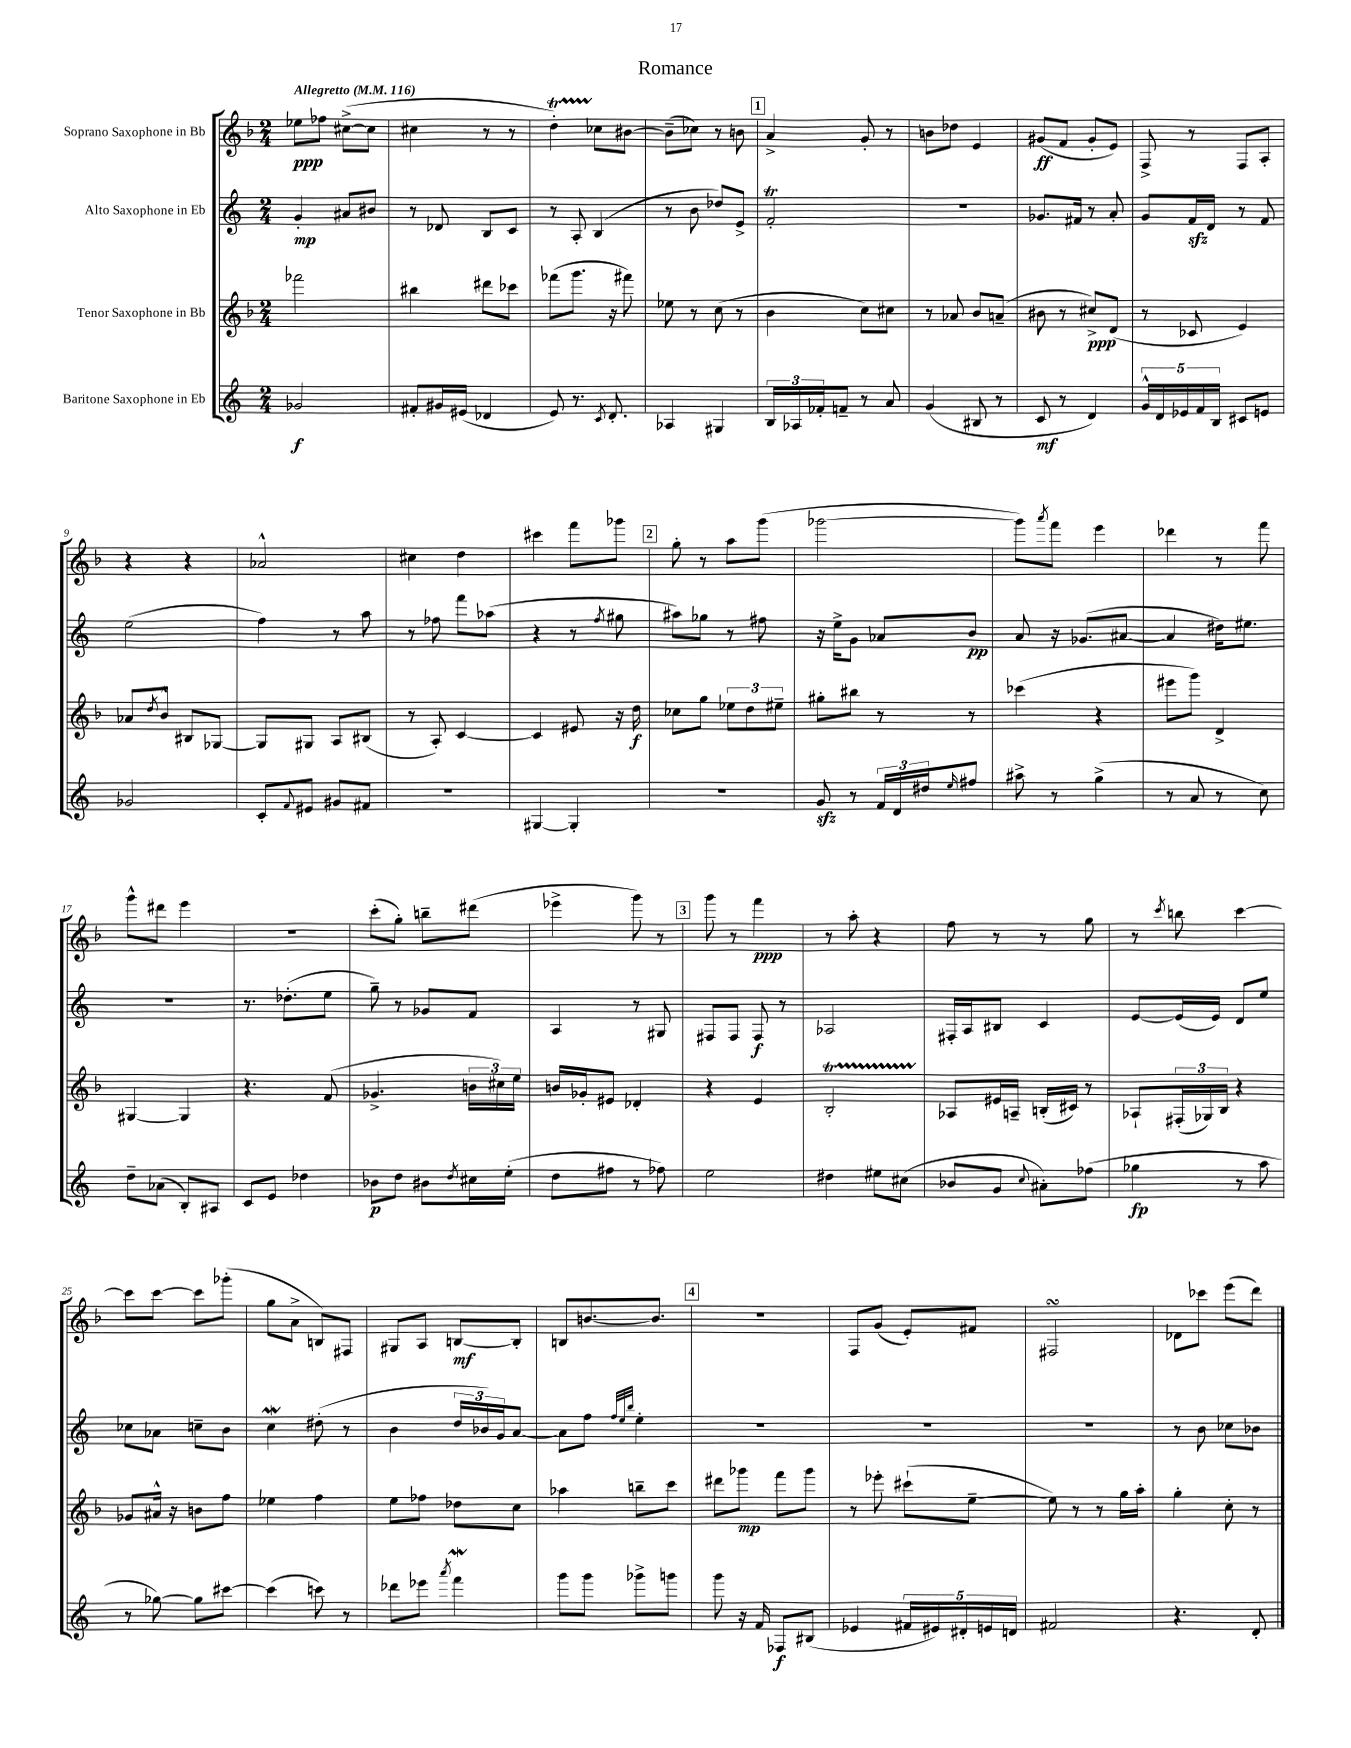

**kern	**kern	**kern	**kern
*staff4	*staff3	*staff2	*staff1
*clefG2	*clefG2	*clefG2	*clefG2
*k[]	*k[b-]	*k[]	*k[b-]
*M2/4	*M2/4	*M2/4	*M2/4
*MM116	*MM116	*MM116	*MM116
2g-	2fff-	4g'	8ee-
.	.	.	8ff-
.	.	8a#	([8cc#^
.	.	8b#	8cc#]
=	=	=	=
8f#'	4bb#	8r	4cc#
16g#	.	8d-	.
(16e#	.	.	.
4d-	8ddd#	8B	8r
.	8ccc-	8c	8r
=	=	=	=
8e)	(8fff-	8r	4dd')
8.r	8.ggg	8A'	.
.	.	(4B	8cc-
8qc	.	.	.
8.d'	16r	.	.
.	8fff#)	.	[8b#
=	=	=	=
4A-	8ee-	8r	(8b#~]
.	8r	8b	8cc-)
4G#	(8cc	8dd-)	8r
.	8r	8e^	8b
=	=	=	=
24B	4b-	2f'	4a^
24A-	.	.	.
24f-'	.	.	.
8f~	.	.	.
8r	8cc)	.	8g'
8a	8cc#	.	8r
=	=	=	=
(4g	8r	2r	8b
.	8a-	.	8dd-
8B#	8b-	.	4e
8r	(8a~	.	.
=	=	=	=
8c	8b#	8.g-	(8g#
8r	8r	.	8f
.	.	16f#	.
4d)	8cc#^)	8r	8g#'
.	(8d	8a'	8e)
=	=	=	=
20g^^	8r	8g	8F^
20d	.	.	.
20e-	.	.	.
.	8c-	16f	8r
20f	.	.	.
.	.	16d	.
20B	.	.	.
8c#	4e)	8r	8F
8e	.	8f	8A'
=	=	=	=
2g-	8a-	(2ee	4r
.	8qdd	.	.
.	8b-^^	.	.
.	8B#	.	4r
.	[8G-	.	.
=	=	=	=
8c'	8G-]	4ff)	2a-^^
8qqf	.	.	.
8e#	8G#	.	.
8g#	8A	8r	.
8f#	(8B#	8aa	.
=	=	=	=
2r	8r	8r	4cc#
.	8A')	8ff-	.
.	[4c	8fff	4dd
.	.	(8aa-	.
=	=	=	=
[4G#	4c]	4r	4ccc#
4G#']	8e#	8r	8fff
.	.	8qff	.
.	16r	8gg#	8ggg-
.	16dd	.	.
=	=	=	=
2r	8cc-	8aa#)	8gg'
.	8gg	8gg-	8r
.	12ee-	8r	8aa
.	12dd	.	.
.	.	8ff#	(8ggg
.	12ee#~	.	.
=	=	=	=
8g	8gg#'	16r	[2ggg-
.	.	16ee^	.
8r	8bb#	8g	.
24f	8r	8a-	.
24d	.	.	.
24dd#	.	.	.
16qqee	.	.	.
8ff#	8r	8b	.
=	=	=	=
8aa#^	(4ccc-	8a	8ggg-])
.	.	.	8qaaa
8r	.	16r	8fff
.	.	(8.g-	.
(4gg^	4r	.	4eee
.	.	[8a#	.
=	=	=	=
8r	8eee#	4a#]	4ddd-
8a	8ggg)	.	.
8r	4d^	16dd#)	8r
.	.	8.ee#	.
8cc)	.	.	8fff
=	=	=	=
8dd~	[4G#	2r	8ggg^^
(8a-	.	.	8ddd#
8B')	4G#]	.	4eee
8A#	.	.	.
=	=	=	=
8c	4.r	8.r	2r
8e	.	.	.
.	.	(8.dd-'	.
4dd-	.	.	.
.	(8f	8ee	.
=	=	=	=
8b-	4.g-^	8gg~)	(8ccc'
8dd	.	8r	8gg')
8b#	.	8g-	8bb~
8qdd	.	.	.
16cc#	24b	8f	(8ddd#
.	24cc#)	.	.
(16ee'	.	.	.
.	24ee	.	.
=	=	=	=
8dd	16b	4A	4eee-^
.	16g-'	.	.
8ff#	8e#	.	.
8r	4d-'	8r	8ggg)
8ff-)	.	8G#	8r
=	=	=	=
2ee	4r	8F#	8ggg
.	.	8F#	8r
.	4e	8F#	4fff
.	.	8r	.
=	=	=	=
4dd#	2B-'	2A-	8r
.	.	.	8aa'
8ee#	.	.	4r
(8cc#	.	.	.
=	=	=	=
8b-	8A-	16F#'	8ff
.	.	16A	.
8g	16e#	8B#	8r
.	16A~	.	.
8qqcc	.	.	.
8a#')	(16B'	4c	8r
.	16c#)	.	.
(8ff-	8r	.	8gg
=	=	=	=
4gg-	8A-`	[8e	8r
.	.	.	8qccc
.	(24F#'	(16e]	8bb
.	24G-)	.	.
.	.	16e)	.
.	24B-	.	.
8r	4r	8d	[4ccc
8aa	.	8ee	.
=	=	=	=
8r	8g-	8cc-	8ccc]
[8gg-)	16a#^^	8a-	[8ccc
.	16r	.	.
8gg-]	8b	8cc~	8ccc]
[8ccc#	8ff	8b	(8ggg-'
=	=	=	=
(4ccc#]	4ee-	4cc	8gg
.	.	.	8a^
8ccc)	4ff	(8dd#'	8B)
8r	.	8r	8F#
=	=	=	=
8ddd-	8ee	4b	8G#
8eee-	8ff-	.	8A
8qaaa	.	.	.
4fff	8dd-	24dd	[8B
.	.	24b-)	.
.	.	24g	.
.	8cc	[8a	8B']
=	=	=	=
8ggg	4aa-	8a]	8B
8ggg	.	8ff	[8.b
.	.	32qqff	.
.	.	32qqee	.
.	.	32qqbb	.
8ggg-^	8bb~	4ee'	.
.	.	.	8.b]
8ggg	8ccc	.	.
=	=	=	=
8ggg	8ddd#	2r	2r
16r	8ggg-	.	.
16f	.	.	.
8F-	8fff	.	.
(8B#	8ggg-	.	.
=	=	=	=
4e-	8r	2r	8F
.	8eee-'	.	(8g
20f#	(8ccc#`	.	8e')
20e#)	.	.	.
20d#'	.	.	.
.	[8ee~	.	8f#
20e	.	.	.
20d	.	.	.
=	=	=	=
2f#	8ee])	2r	2F#
.	8r	.	.
.	8r	.	.
.	16gg	.	.
.	16aa'	.	.
=	=	=	=
4.r	4gg'	8r	8d-
.	.	8b	8ccc-
.	8cc'	8cc-	(8eee
8d'	8r	8b-	8ddd)
==	==	==	==
*-	*-	*-	*-
